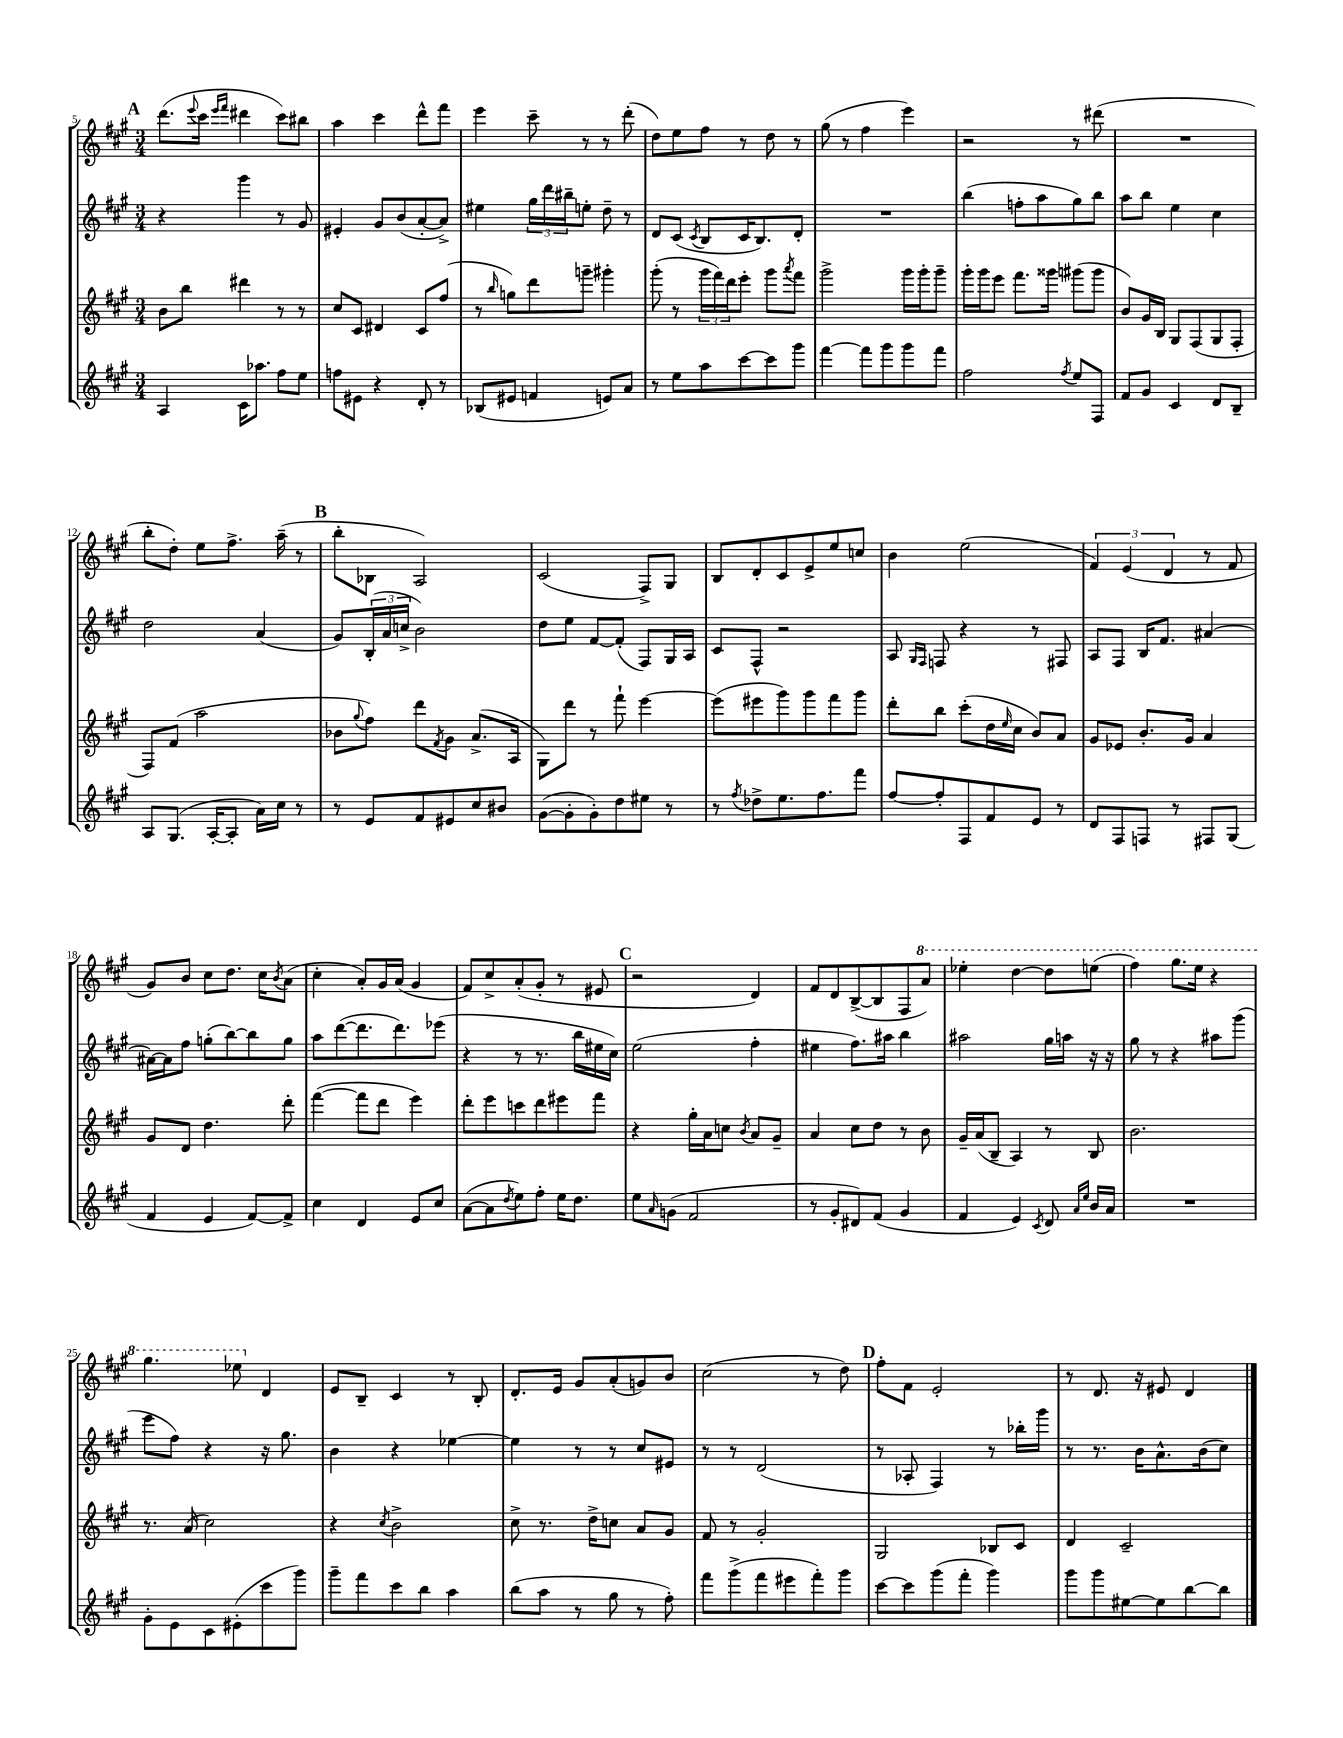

**kern	**kern	**kern	**kern
*staff4	*staff3	*staff2	*staff1
*clefG2	*clefG2	*clefG2	*clefG2
*k[f#c#g#]	*k[f#c#g#]	*k[f#c#g#]	*k[f#c#g#]
*M3/4	*M3/4	*M3/4	*M3/4
4A/	8b\L	4r	(8.ddd\L
.	8bb\J	.	.
.	.	.	8qqeee/
.	.	.	16ccc#\Jk
.	.	.	16qqeee/LL
.	.	.	16qqfff#/JJ
16c#\LK	4ddd#\	4ggg#\	4ddd#\
8.aa-\J	.	.	.
8ff#\L	8r	8r	8ccc#\L)
8ee\J	8r	8g#/	8bb#\J
=	=	=	=
8ff\L	8cc#/L	4e#'/	4aa\
8e#\J	8c#/J	.	.
4r	4d#/	8g#/L	4ccc#\
.	.	(8b/	.
8d'/	8c#/L	[8a'/	8ddd^^\L
8r	(8ff#/J	8a^/]J)	8fff#\J
=	=	=	=
(8B-/L	8r	4ee#\	4eee\
.	16qqbb/	.	.
8e#/J	8gg\L)	.	.
4f/	8ddd\	24gg#\LL	8ccc#~\
.	.	24ddd\	.
.	.	24bb#~\J	.
.	8ggg~\J	8ee'\J	8r
8e/L)	4ggg#'\	8dd~\	8r
8a/J	.	8r	(8ddd'\
=	=	=	=
8r	(8ggg#'\	8d/L	8dd\L)
8ee\L	8r	(8c#/J	8ee\
.	.	8qc#/	.
8aa\	24ggg#\LL	8B/L	8ff#\J
.	24fff#\)	.	.
.	24ddd\J	.	.
[8ccc#\	8eee'\J	16c#/K	8r
.	.	8.B/)	.
8ccc#\]	8ggg#\L	.	8dd\
.	8qaaa/	.	.
8ggg#\J	8fff#\J	8d'/J	8r
=	=	=	=
[4fff#\	2ggg#^\	2.r	(8gg#\
.	.	.	8r
8fff#\]L	.	.	4ff#\
8ggg#\	.	.	.
8ggg#\	16ggg#\LL	.	4eee\)
.	16ggg#'\J	.	.
8fff#\J	8ggg#~\J	.	.
=	=	=	=
2ff#\	16ggg#'\LL	(4bb\	2r
.	16ggg#\J	.	.
.	8eee\J	.	.
.	8.fff#\L	8ff'\L	.
.	.	8aa\	.
.	16ggg##\Jk	.	.
8qff#/	.	.	.
8ee/L	(8ggg#\L	8gg#\)	8r
8F#/J	8ggg#\J	8bb\J	(8ddd#\
=	=	=	=
8f#/L	8b/L)	8aa\L	2.r
8g#/J	16g#/L	8bb\J	.
.	16B/JJ	.	.
4c#/	8G#/L	4ee\	.
.	(8F#/	.	.
8d/L	8G#/	4cc#\	.
8B~/J	8F#'/J	.	.
=	=	=	=
8A/L	8F#/L)	2dd\	8bb'\L
(8.G#/J	(8f#/J	.	8dd'\J)
.	2aa\	.	8ee\L
[16A'/LK	.	.	.
8A'/]J	.	.	8.ff#^\J
16a\LL)	.	(4a/	.
16cc#\JJ	.	.	(16aa~\
8r	.	.	8r
=	=	=	=
8r	8b-\L	8g#/L)	8bb'\L
.	8qqgg#/	.	.
8e/L	8ff#\J)	(24B'/L	8B-\J
.	.	24a/	.
.	.	24cc^/JJ	.
8f#/	8ddd\L	2b\)	2A/)
.	8qf#/	.	.
8e#/	8g#\J	.	.
8cc#/	(8.a^/L	.	.
8b#/J	.	.	.
.	16A/Jk	.	.
=	=	=	=
([8g#\L	8G#\L)	8dd\L	(2c#/
8g#'\]	8ddd\J	8ee\J	.
8g#'\)	8r	[8f#/L	.
8dd\	8fff#`\	(8f#'/]J	.
8ee#\J	[4eee\	8F#/L)	8F#^/L)
8r	.	16G#/L	8G#/J
.	.	16A/JJ	.
=	=	=	=
8r	(8eee\]L	8c#/L	8B/L
8qff#/	.	.	.
8dd-^\L	8eee#\	8F#^^/J	8d'/
8.ee\	8ggg#\)	2r	8c#/
.	8ggg#\	.	8e^/
8.ff#\	.	.	.
.	8fff#\	.	8ee/
8fff#\J	8ggg#\J	.	8cc/J
=	=	=	=
[8ff#/L	8ddd'\L	8A/	4b\
.	.	16qqG#/LL	.
.	.	16qqF#/JJ	.
8ff#'/]	8bb\J	8F/	.
8F#/	(8ccc#'\L	4r	(2ee\
8f#/	16dd\L	.	.
.	16qqee/	.	.
.	16cc#\JJ	.	.
8e/J	8b/L)	8r	.
8r	8a/J	8F#/	.
=	=	=	=
8d/L	8g#/L	8A/L	6f#/)
8F#/	8e-/J	8F#/J	.
.	.	.	(6e/
8F/J	8.b'/L	16B/LK	.
.	.	8.f#/J	.
.	.	.	6d/
8r	.	.	.
.	16g#/Jk	.	.
8F#/L	4a/	[4a#/	8r
(8G#/J	.	.	8f#/
=	=	=	=
4f#/	8g#/L	16a#\_LL	8g#/L)
.	.	16a#\]J	.
.	8d/J	8ff#\J	8b/J
4e/	4.dd\	(8gg'\L	8cc#\L
.	.	[8bb\)	8.dd\J
[8f#/L)	.	8bb\]	.
.	.	.	16cc#\LK
.	.	.	8qb/
8f#^/]J	8ddd'\	8gg\J	(8a\J
=	=	=	=
4cc#\	([4fff#\	8aa\L	4cc#'\
.	.	([8ddd\	.
4d/	8fff#\]L	8.ddd\]	8a'/L)
.	8ddd\J	.	16g#/L
.	.	8.ddd\)	(16a/JJ
8e/L	4eee\)	.	4g#/
8cc#/J	.	(8eee-\J	.
=	=	=	=
([8a\L	8ddd'\L	4r	8f#/L)
8a\]	8eee\	.	8cc#^/
8qdd/	.	.	.
8ee\)	8ccc\	8r	(8a'/
8ff#'\J	8ddd\	8.r	8g#'/J
16ee\LK	8eee#\	.	8r
8.dd\J	.	16bb\LL	.
.	8fff#\J	16ee#\	8e#/
.	.	16cc#\JJ)	.
=	=	=	=
8ee\L	4r	(2ee\	2r
16qqa/	.	.	.
(8g\J	.	.	.
2f#/	16gg#'\LL	.	.
.	16a\J	.	.
.	8cc\J	.	.
.	8qb/	.	.
.	8a/L	4ff#'\	4d/)
.	8g#~/J	.	.
=	=	=	=
8r	4a/	4ee#\	8f#/L
8g#'/L	.	.	8d/
8d#/)	8cc#\L	8.ff#\L)	([8B^/
(8f#/J	8dd\J	.	8B/]
.	.	16aa#\Jk	.
4g#/	8r	4bb\	8F#/
.	8b\	.	8aa/J)
=	=	=	=
4f#/	16g#~/LL	2aa#\	4eee-'\
.	(16a/J	.	.
.	8B~/J	.	.
4e/)	4A/)	.	[4ddd\
8qc#/	.	.	.
8d/	8r	16gg#\LL	8ddd\]L
.	.	16aa\JJ	.
16qqa/LL	.	.	.
16qqee/JJ	.	.	.
16b/LL	8B/	16r	(8eee\J
16a/JJ	.	16r	.
=	=	=	=
2.r	2.b\	8gg#\	4fff#\)
.	.	8r	.
.	.	4r	8.ggg#\L
.	.	.	16eee\Jk
.	.	8aa#\L	4r
.	.	(8ggg#\J	.
=	=	=	=
8g#'\L	8.r	8eee\L	4.ggg#\
8e\	.	8ff#\J)	.
.	(16a/	.	.
8c#\	2cc#\)	4r	.
(8e#'\	.	.	8eee-\
8ccc#\	.	16r	4d/
.	.	8.gg#\	.
8ggg#\J)	.	.	.
=	=	=	=
8ggg#~\L	4r	4b\	8e/L
8fff#\	.	.	8B~/J
.	8qcc#/	.	.
8ccc#\	2b^\	4r	4c#/
8bb\J	.	.	.
4aa\	.	[4ee-\	8r
.	.	.	8B'/
=	=	=	=
(8bb\L	8cc#^\	4ee-\]	8.d'/L
8aa\J	8.r	.	.
.	.	.	16e/Jk
8r	.	8r	8g#/L
.	16dd^\LK	.	.
8gg#\	8cc\J	8r	(8a'/
8r	8a/L	8cc#/L	8g/)
8ff#'\)	8g#/J	8e#/J	8b/J
=	=	=	=
8fff#\L	8f#/	8r	(2cc#\
(8ggg#^\	8r	8r	.
8fff#\	2g#'/	(2d/	.
8eee#\	.	.	.
8fff#'\)	.	.	8r
8ggg#\J	.	.	8dd\)
=	=	=	=
[8ccc#\L	2G#/	8r	8ff#'\L
8ccc#\]	.	8A-'/	8f#\J
(8ggg#\	.	4F#/)	2e'/
8fff#'\J	.	.	.
4ggg#\)	8B-/L	8r	.
.	8c#/J	16bb-'\LL	.
.	.	16ggg#\JJ	.
=	=	=	=
8ggg#\L	4d/	8r	8r
8ggg#\	.	8.r	8.d/
[8ee#\	2c#~/	.	.
.	.	16b\LK	16r
8ee#\]	.	8.a^^\	8e#/
[8bb\	.	.	4d/
.	.	(16b\k	.
8bb\]J	.	8cc#\J)	.
==	==	==	==
*-	*-	*-	*-
